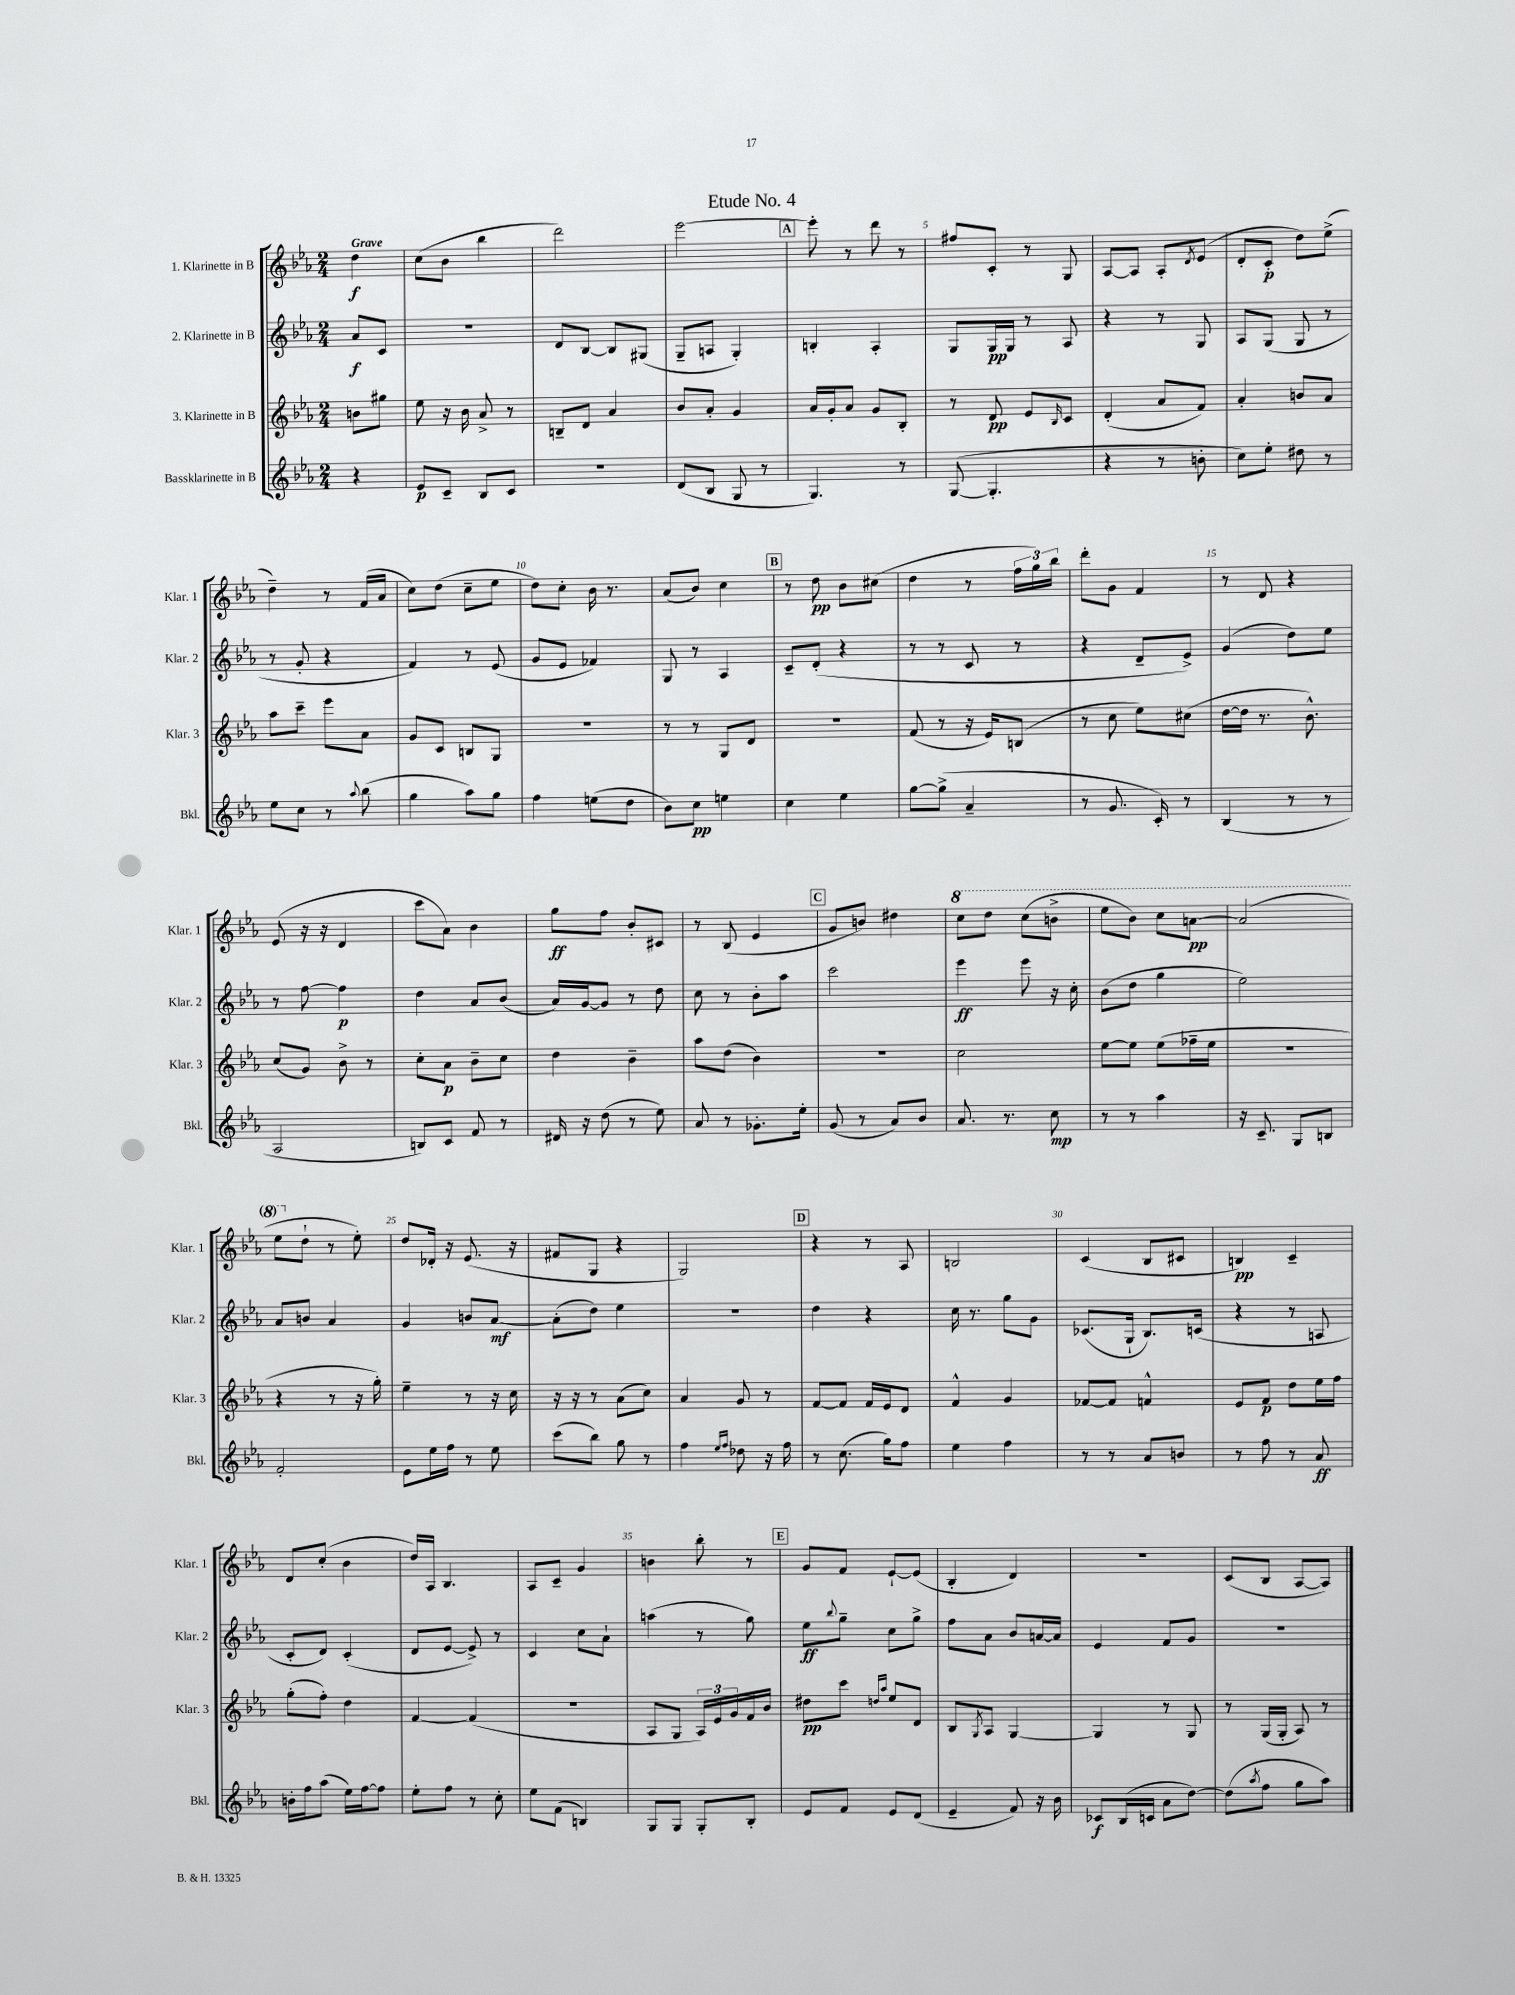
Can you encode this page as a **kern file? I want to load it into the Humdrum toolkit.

**kern	**kern	**kern	**kern
*staff4	*staff3	*staff2	*staff1
*clefG2	*clefG2	*clefG2	*clefG2
*k[b-e-a-]	*k[b-e-a-]	*k[b-e-a-]	*k[b-e-a-]
*M2/4	*M2/4	*M2/4	*M2/4
4r	8b	8a-	4dd
.	8gg#	8c	.
=	=	=	=
8e-	8ee-	2r	(8cc
8c~	16r	.	8b-
.	16b-	.	.
8B-	8a-^	.	4bb-
8c	8r	.	.
=	=	=	=
2r	8B~	8d	2ddd)
.	8d	[8B-	.
.	4a-	8B-]	.
.	.	(8G#	.
=	=	=	=
(8d	8b-	8G~	[2eee-
8B-	8a-'	8A	.
8G	4g	4G')	.
8r	.	.	.
=	=	=	=
4.G)	16a-	4B'	8eee-']
.	16g'	.	.
.	8a-	.	8r
.	8g	4A-'	8ddd
8r	8B-'	.	8r
=	=	=	=
([8G	8r	8G	8ff#
4.G']	8d	16G	8c'
.	.	16G	.
.	8e-	8r	8r
.	16qqB-	.	.
.	8c	8A-	8G
=	=	=	=
4r	(4d'	4r	[8A-
.	.	.	8A-]
8r	8a-	8r	8A-'
.	.	.	8qd
8b'	8f)	8G	(8e-
=	=	=	=
8cc)	4a-'	8A-	8d'
8ee-'	.	(8G	8c'
8dd#	8b	8G	8dd)
8r	8a-	8r	(8ee-^
=	=	=	=
8ee-	8aa-	8r	4dd~)
8cc	8ccc~	8g'	.
8r	8eee-	4r	8r
8qqaa-	.	.	.
(8bb-	8a-	.	(16f
.	.	.	16a-
=	=	=	=
4gg	8g	4f)	8cc)
.	8c	.	(8dd
8aa-)	8B	8r	8cc~
8gg	8G	(8e-	8ee-
=	=	=	=
4ff	2r	8g	8dd)
.	.	8e-	8cc'
(8ee	.	4f-)	16b-
.	.	.	8.r
8dd	.	.	.
=	=	=	=
8b-)	8r	8G	(8a-
8cc	8r	8r	8b-)
4ee	8G	4A-	4cc
.	8d	.	.
=	=	=	=
4cc	2r	8c~	8r
.	.	(8d'	8dd
4ee-	.	4r	8b-
.	.	.	(8cc#
=	=	=	=
[8gg	(8f	8r	4dd
(8gg^]	8r	8r	.
4a-~	16r	8c	8r
.	16e-)	.	.
.	(8B	8r	24ff
.	.	.	24gg)
.	.	.	24bb-
=	=	=	=
8r	8r	4r	8ddd'
8.g	8cc	.	8g
.	8ee-)	8d~	4f
16c')	.	.	.
8r	(8cc#	8e-^)	.
=	=	=	=
(4B-	[16dd	(4g	8r
.	16dd]	.	.
.	8.r	.	8d
8r	.	8dd)	4r
.	8.b-^^)	.	.
8r	.	8ee-	.
=	=	=	=
2A-	(8cc	8r	(8e-
.	8g)	[8ff	16r
.	.	.	16r
.	8b-^	4ff]	4d
.	8r	.	.
=	=	=	=
8B)	8cc'	4dd	8ccc
8c	8a-	.	8a-)
8f	8b-~	8a-	4b-
8r	8cc	(8b-	.
=	=	=	=
16d#	4dd	16a-)	8gg
16r	.	[16g	.
(8dd	.	8g]	8ff
8r	4b-~	8r	8b-'
8ee-)	.	8dd	8c#
=	=	=	=
8a-	8aa-	8cc	8r
8r	(8dd	8r	(8B-
8.g-'	4b-)	8b-'	4e-
.	.	8aa-	.
16ee-'	.	.	.
=	=	=	=
(8g	2r	2ccc	8g
8r	.	.	8b)
8a-)	.	.	4dd#
8b-	.	.	.
=	=	=	=
8.a-	2cc	4eee-	8ccc
.	.	.	8ddd
8.r	.	.	.
.	.	8eee-	(8ccc
8cc	.	16r	8bb^
.	.	16cc'	.
=	=	=	=
8r	[8ee-	(8b-	8eee-
8r	8ee-]	8dd	8bb-)
4aa-	(8ee-	4gg	8ccc
.	16ff-~	.	[8aa
.	16ee-	.	.
=	=	=	=
16r	2r	2ee-)	(2aa]
8.c~	.	.	.
8G	.	.	.
8B	.	.	.
=	=	=	=
2f'	4r	8a-	8eee-
.	.	8b	8dd`
.	8r	4a-	8r
.	16r	.	8ee-')
.	16gg')	.	.
=	=	=	=
8e-	4ee-~	4g	8dd
16ee-	.	.	16d-'
16ff	.	.	16r
8r	8r	8b	(8.e-
8ee-	16r	[8a-	.
.	16cc	.	16r
=	=	=	=
(8ccc	16r	(8a-']	8f#
.	16r	.	.
8bb-)	8r	8dd)	8G
8gg	(8a-	4ee-	4r
8r	8cc)	.	.
=	=	=	=
4ff	4a-	2r	2G)
16qqee-	.	.	.
16qqff	.	.	.
8dd-	8g	.	.
16r	8r	.	.
16ff	.	.	.
=	=	=	=
8r	[8f	4dd	4r
(8.cc	8f]	.	.
.	16f	4r	8r
16gg)	16e-	.	.
8ff	8d	.	8A-
=	=	=	=
4ee-	4f^^	16cc	2B
.	.	8.r	.
4ff	4g	8gg	.
.	.	8g	.
=	=	=	=
8r	[8f-	(8.c-	(4c
8r	8f-]	.	.
.	.	16G`	.
8a-	4f^^	8.B-)	8B-
8b	.	.	8c#
.	.	(16c	.
=	=	=	=
8r	8e-	4r	4B)
8ff	8f	.	.
8r	8dd	8r	4c~
8a-	16ee-	8A	.
.	16ff	.	.
=	=	=	=
16b'	(8gg'	8c'	8d
16ff	.	.	.
(8aa-	8ff')	8d)	(8cc'
16ee-)	4dd	(4c'	4b-
[16ff	.	.	.
8ff]	.	.	.
=	=	=	=
8ee-'	[4f	8d	16dd)
.	.	.	16A-
8ff	.	[8e-	4.B-
8r	(4f]	8e-^])	.
8cc'	.	8r	.
=	=	=	=
8ee-	2r	4c	8A-
(8f	.	.	8c~
4B)	.	8cc	4g
.	.	8a-`	.
=	=	=	=
8G	8A-	(4aa	4b
8G	8G	.	.
8G'	24A-)	8r	8bb-'
.	24e-	.	.
.	24g	.	.
8B-'	16f	8gg)	8r
.	16b-	.	.
=	=	=	=
8e-	8dd#	8ee-	8g
.	.	8qqbb-	.
8f	8ccc	8gg~	8f
.	16qqdd	.	.
.	16qqaa-	.	.
8e-	8ee-	8cc	[8e-`
(8d	8d	8gg^	(8e-]
=	=	=	=
4e-~	8B-	8ff	4B-'
.	8qG	.	.
.	8A-	8a-	.
8f)	[4G	8b-	4d)
16r	.	[16a	.
16b-	.	16a]	.
=	=	=	=
8c-	4G]	4e-	2r
(16B-	.	.	.
16c	.	.	.
8a-	8r	8f	.
[8dd)	8G	8g	.
=	=	=	=
(8dd]	8r	2r	(8c
8qaa-	.	.	.
8ff	(16G	.	8B-
.	16G'	.	.
8gg	8A-)	.	[8A-
8aa-)	8r	.	8A-])
==	==	==	==
*-	*-	*-	*-
